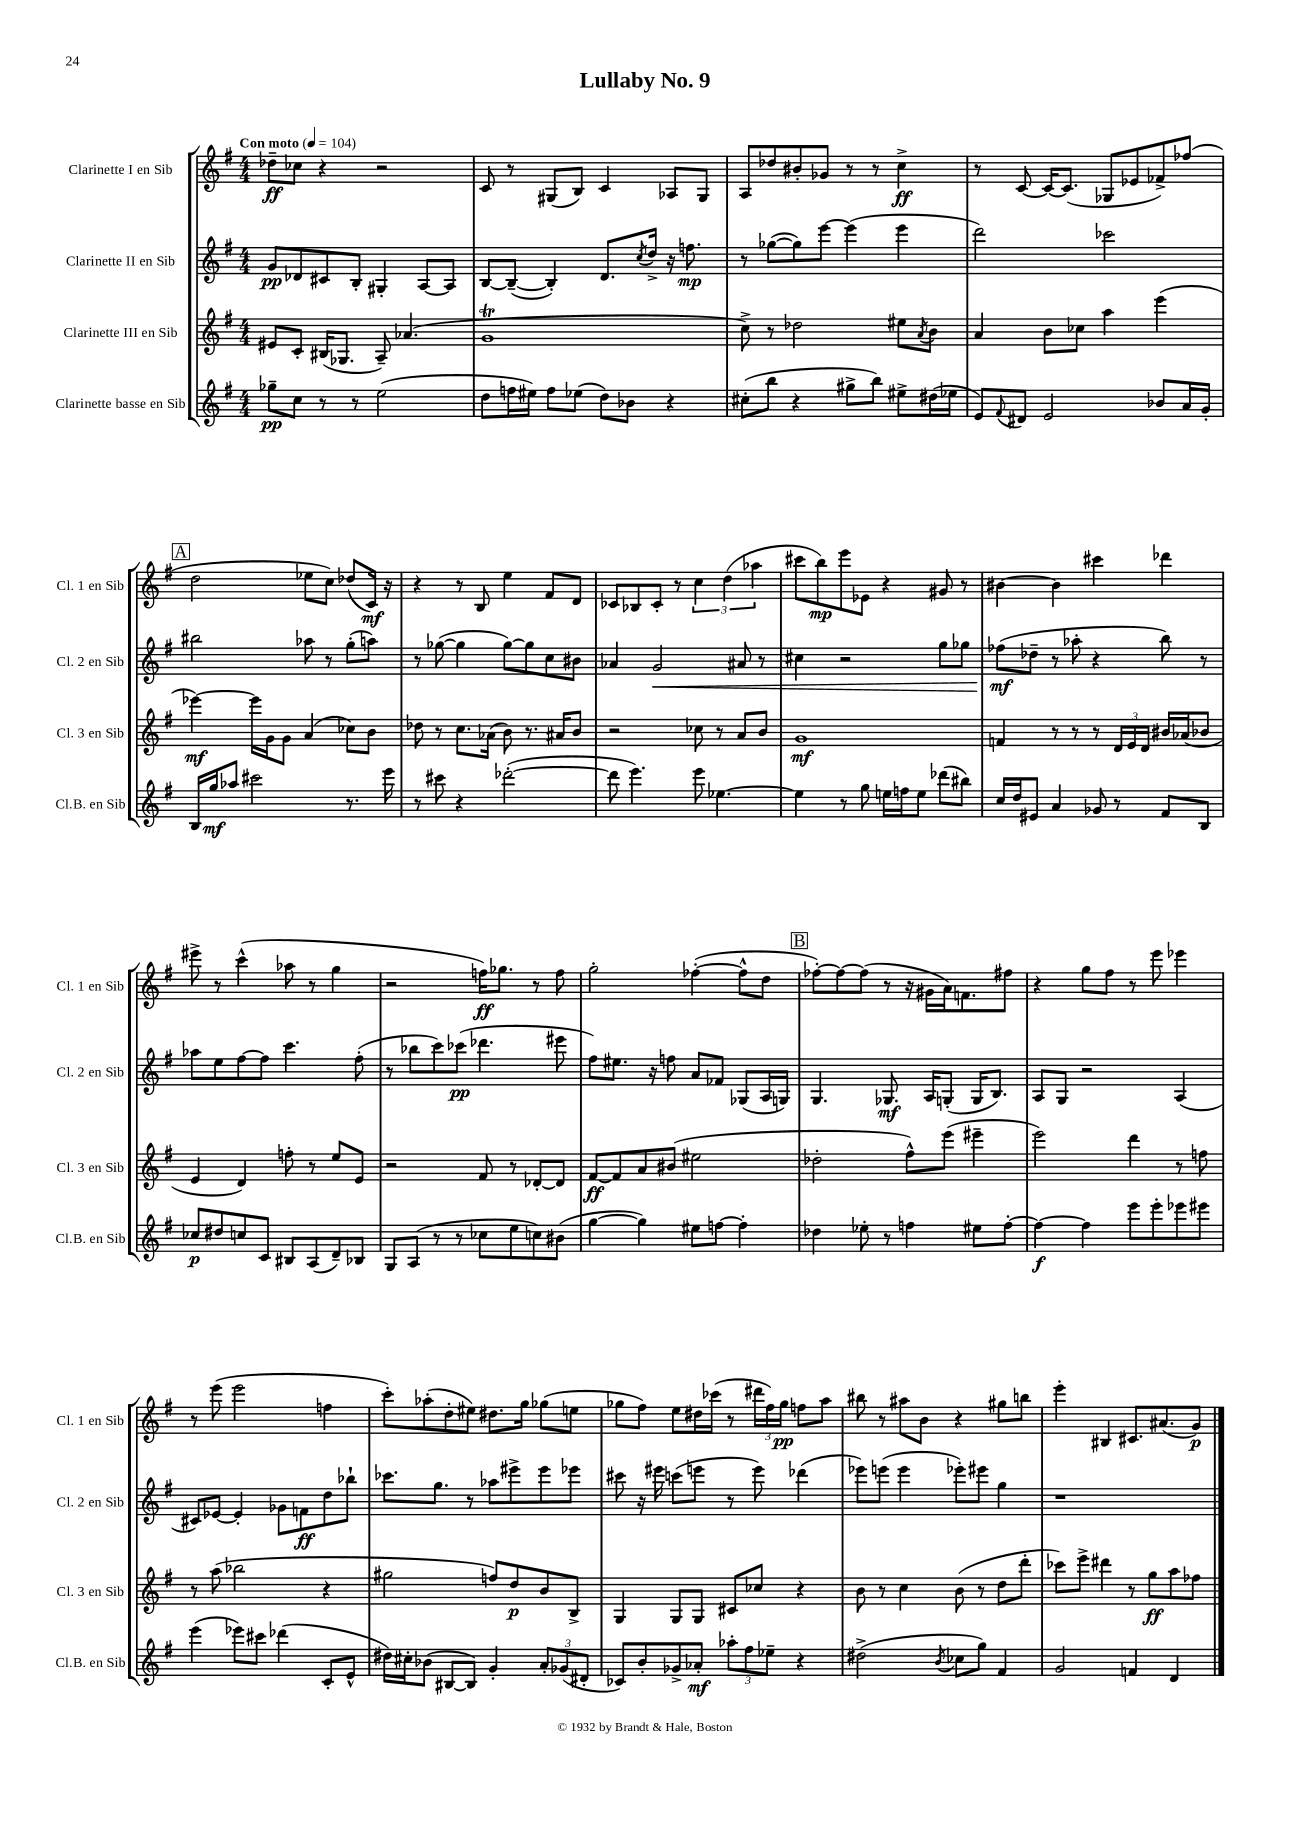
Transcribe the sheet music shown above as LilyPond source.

\header { title = "Lullaby No. 9" }
<<
\new StaffGroup <<
\new Staff = "s0" \with { instrumentName = "Clarinette I en Sib" shortInstrumentName = "Cl. 1 en Sib" } {
    \clef treble \key g \major \numericTimeSignature \time 4/4 \tempo "Con moto" 4 = 104
    des''8--\ff ces''8 r4 r2 |
    c'8 r8 gis8( b8) c'4 aes8 gis8 |
    a8 des''8 bis'8-. ges'8 r8 r8 c''4->\ff |
    r8 c'8~ c'16~ c'8.( ges8 ees'8 fes'8->) fes''8( |
    \mark \markup { \box "A" } d''2 ees''8 c''8) des''8( c'16\mf) r16 |
    r4 r8 b8 e''4 fis'8 d'8 |
    ces'8 bes8 ces'8-. r8 \tuplet 3/2 { c''4 d''4( aes''4 } |
    cis'''8 b''8\mp) e'''8 ees'8 r4 gis'8 r8 |
    bis'4~ bis'4 cis'''4 des'''4 |
    eis'''8-> r8 c'''4-^( aes''8 r8 g''4 |
    r2 f''16\ff) ges''8. r8 f''8 |
    g''2-. fes''4~-.( fes''8-^ d''8 |
    \mark \markup { \box "B" } fes''8~-.) fes''8~ fes''8( r8 r16 gis'16 a'16) f'8. fis''8 |
    r4 g''8 fis''8 r8 e'''8 ees'''4 |
    r8 e'''8( e'''2 f''4 |
    c'''8-.) aes''8-.( d''8-. eis''8) dis''8. g''16 ges''8( e''8 |
    ges''8 fis''8) e''8 dis''16 ces'''16( r8 \tuplet 3/2 { dis'''16 fis''16) ges''16\pp } f''8 a''8 |
    bis''8 r8 ais''8 b'8 r4 gis''8 b''8 |
    e'''4-. bis4 cis'8. ais'8.( g'8\p) \bar "|." |
}
\new Staff = "s1" \with { instrumentName = "Clarinette II en Sib" shortInstrumentName = "Cl. 2 en Sib" } {
    \clef treble \key g \major \numericTimeSignature \time 4/4
    g'8\pp des'8 cis'8 b8-. gis4-. a8~ a8 |
    b8~ b8~--( b4-.) d'8. \acciaccatura { c''8 } d''16-> r16 f''8.\mp |
    r8 ges''8~( ges''8) e'''8~ e'''4( e'''4 |
    d'''2) ces'''2 |
    \mark \markup { \box "A" } bis''2 aes''8 r8 g''8-.( a''8) |
    r8 ges''8~( ges''4 ges''8~) ges''8 c''8 bis'8 |
    aes'4 g'2\< ais'8 r8 |
    cis''4 r2 g''8 ges''8 |
    fes''8\mf\!( des''8-- r8 aes''8-. r4 b''8) r8 |
    aes''8 e''8 fis''8~ fis''8 c'''4. fis''8-.( |
    r8 bes''8 c'''8) ces'''8\pp( des'''4. eis'''8 |
    fis''8) eis''8. r16 f''8 a'8 fes'8 ges8( a16 g16) |
    \mark \markup { \box "B" } g4. ges8.\mf a16 g8-.( g16 b8.) |
    a8 g8 r2 a4( |
    cis'8) ees'8~ ees'4-. ges'8 f'8\ff d''8 bes''8-! |
    ces'''8. g''8. r8 aes''8 eis'''8-> eis'''8 ees'''8 |
    cis'''8 r16 eis'''16 c'''8( e'''8 r8 e'''8) des'''4( |
    ees'''8) e'''8( e'''4 ees'''8-.) eis'''8 g''4 |
    r1 \bar "|." |
}
\new Staff = "s2" \with { instrumentName = "Clarinette III en Sib" shortInstrumentName = "Cl. 3 en Sib" } {
    \clef treble \key g \major \numericTimeSignature \time 4/4
    eis'8 c'8-. bis16( ges8. a8--) aes'4.( |
    g'1\trill |
    c''8->) r8 des''2 eis''8 \acciaccatura { a'8 } b'8 |
    a'4 b'8 ces''8 a''4 e'''4( |
    \mark \markup { \box "A" } ees'''4~\mf) ees'''16 g'16 g'8 a'4( ces''8) b'8 |
    des''8 r8 c''8. aes'16( b'8) r8. ais'16 b'8 |
    r2 ces''8 r8 a'8 b'8 |
    g'1\mf |
    f'4 r8 r8 r8 \tuplet 3/2 { d'16 e'16 d'16 } bis'16 aes'16( bes'8 |
    e'4 d'4) f''8-. r8 e''8 e'8 |
    r2 fis'8 r8 des'8~-. des'8 |
    fis'8~\ff fis'8 a'8 bis'8( eis''2 |
    \mark \markup { \box "B" } des''2-. fis''8-^) e'''8( eis'''4-- |
    e'''2) d'''4 r8 f''8 |
    r8 a''8( bes''2 r4 |
    gis''2 f''8) d''8\p b'8 b8-> |
    g4 g8 g8 cis'8 ces''8 r4 |
    b'8 r8 c''4 b'8( r8 d''8 d'''8-. |
    ces'''8) e'''8-> dis'''4 r8 g''8\ff a''8 fes''8 \bar "|." |
}
\new Staff = "s3" \with { instrumentName = "Clarinette basse en Sib" shortInstrumentName = "Cl.B. en Sib" } {
    \clef treble \key g \major \numericTimeSignature \time 4/4
    ges''8--\pp c''8 r8 r8 e''2( |
    d''8 f''16 eis''16) f''8 ees''8( d''8) bes'8 r4 |
    cis''8-.( b''8 r4 gis''8-> b''8) eis''8-> dis''16( ees''16 |
    e'8) \appoggiatura { fis'8 } dis'8 e'2 bes'8 a'16 g'16-. |
    \mark \markup { \box "A" } b16 g''16\mf aes''8 cis'''2 r8. e'''16 |
    r8 cis'''8 r4 des'''2~-.( |
    des'''8 e'''4.) e'''8 ees''4.~ |
    ees''4 r8 g''8 e''16 f''16 e''8 des'''8( bis''8) |
    c''16 d''16 eis'8 a'4 ges'8 r8 fis'8 b8 |
    ces''8\p dis''8 c''8 c'8 bis8 a8( d'8--) bes8 |
    g8 a8( r8 r8 ces''8 e''8 c''8) bis'8( |
    g''4~ g''4) eis''8 f''8~ f''4-. |
    \mark \markup { \box "B" } des''4 ees''8-. r8 f''4 eis''8 f''8~-. |
    f''4~\f f''4 e'''8 e'''8-. ees'''8 eis'''8 |
    e'''4( ees'''8) cis'''8 des'''4( c'8-. e'8-^ |
    dis''16) cis''16-. bes'8( bis8~ bis8) g'4-. \tuplet 3/2 { a'8-. ges'8( dis'8-. } |
    ces'8) b'8-. ges'8-> aes'8-.\mf \tuplet 3/2 { aes''8-. fis''8 ees''8-- } r4 |
    dis''2->( \acciaccatura { b'8 } ces''8 g''8) fis'4 |
    g'2 f'4 d'4 \bar "|." |
}
>>
>>
\layout { \context { \Score \remove "Bar_number_engraver" } }
